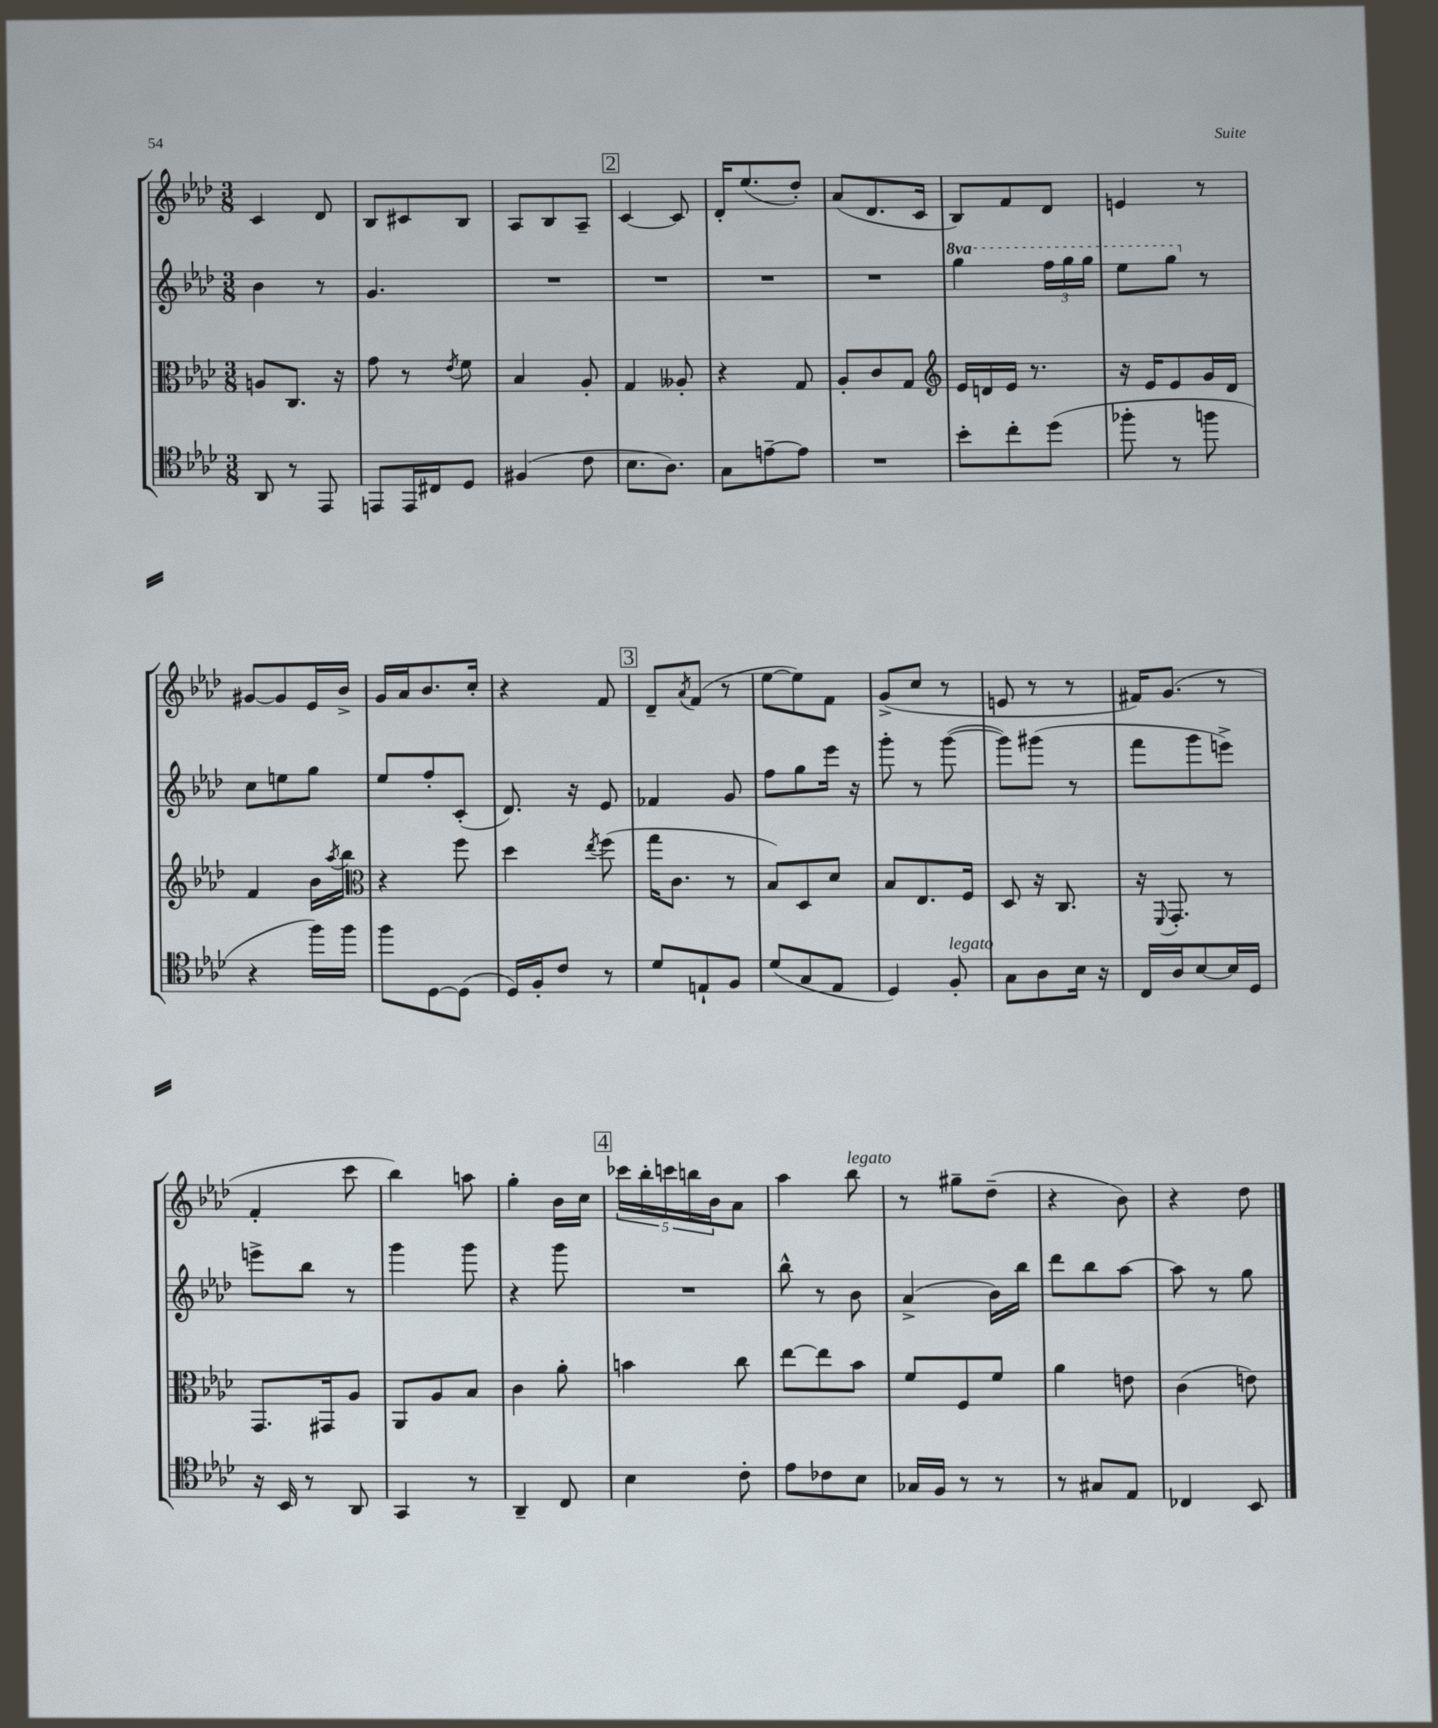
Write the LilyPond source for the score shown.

<<
\new StaffGroup <<
\new Staff = "s0" {
    \clef treble \key aes \major \numericTimeSignature \time 3/8
    c'4 des'8 |
    bes8 cis'8 bes8 |
    aes8 bes8 aes8-- |
    \mark \markup { \box "2" } c'4~ c'8 |
    des'16-. ees''8.( des''8-.) |
    aes'8( des'8. c'16 |
    bes8) f'8 des'8 |
    e'4 r8 |
    gis'8~ gis'8 ees'16 bes'16-> |
    g'16 aes'16 bes'8. c''16-. |
    r4 f'8 |
    \mark \markup { \box "3" } des'8-- \acciaccatura { aes'8 } f'8( r8 |
    ees''8~ ees''8) f'8 |
    g'8->( c''8 r8 |
    e'8 r8 r8 |
    fis'16) g'8.( r8 |
    f'4-. c'''8 |
    bes''4) a''8 |
    g''4-. bes'16 c''16 |
    \mark \markup { \box "4" } \tuplet 5/4 { ces'''16 bes''16-. c'''16 b''16 bes'16 } aes'8 |
    aes''4 bes''8^\markup { \italic "legato" } |
    r8 gis''8-- des''8--( |
    r4 bes'8) |
    r4 des''8 \bar "|." |
}
\new Staff = "s1" {
    \clef treble \key aes \major \numericTimeSignature \time 3/8 \set Staff.ottavationMarkups = #ottavation-simple-ordinals
    bes'4 r8 |
    g'4. |
    R4. |
    \mark \markup { \box "2" } R4. |
    R4. |
    R4. |
    \ottava #1 g'''4 \tuplet 3/2 { f'''16 g'''16 g'''16 } |
    ees'''8 g'''8 \ottava #0 r8 |
    c''8 e''8 g''8 |
    ees''8 f''8-. c'8-.( |
    des'8.) r16 ees'8 |
    \mark \markup { \box "3" } fes'4 g'8 |
    f''8 g''8 ees'''16 r16 |
    g'''8-. r8 g'''8~( |
    g'''8) gis'''8( r8 |
    f'''8 g'''8 e'''8->) |
    e'''8-> bes''8 r8 |
    g'''4 g'''8 |
    r4 g'''8 |
    \mark \markup { \box "4" } R4. |
    bes''8-^ r8 bes'8 |
    aes'4->( bes'16) bes''16 |
    des'''8 bes''8 aes''8~ |
    aes''8 r8 g''8 \bar "|." |
}
\new Staff = "s2" {
    \clef alto \key aes \major \numericTimeSignature \time 3/8
    a8 c8. r16 |
    g'8 r8 \acciaccatura { ees'8 } f'8 |
    bes4 aes8-. |
    \mark \markup { \box "2" } g4 aeses8-. |
    r4 g8 |
    aes8-. c'8 g8 |
    \clef treble ees'16 d'16 ees'16 r8. |
    r16 ees'16 ees'8 g'16 des'16 |
    f'4 bes'16 \acciaccatura { aes''8 } bes''16 |
    \clef alto r4 f''8 |
    des''4 \acciaccatura { ees''8 } f''8( |
    \mark \markup { \box "3" } g''16 c'8. r8 |
    bes8) des8 des'8 |
    bes8 ees8. f16 |
    des8 r16 c8. |
    r16 \appoggiatura { f,8 } g,8.-. r8 |
    g,8. gis,16 aes8 |
    aes,8 aes8 bes8 |
    c'4 aes'8-. |
    \mark \markup { \box "4" } b'4 c''8 |
    ees''8~ ees''8 bes'8 |
    f'8 f8 f'8 |
    aes'4 e'8 |
    c'4( e'8) \bar "|." |
}
\new Staff = "s3" {
    \clef tenor \key aes \major \numericTimeSignature \time 3/8
    aes,8 r8 ees,8 |
    e,8 e,16 cis16 des8 |
    fis4( c'8 |
    \mark \markup { \box "2" } bes8. aes8.) |
    g8 e'8~-- e'8 |
    R4. |
    bes'8-. c''8-. des''8( |
    fes''8-. r8 f''8 |
    r4 f''16) f''16 |
    f''8 des8~ des8( |
    des16) f16-. c'8 r8 |
    \mark \markup { \box "3" } des'8 e8-! f8 |
    des'8( g8 ees8 |
    des4) f8-.^\markup { \italic "legato" } |
    g8 aes8 bes16 r16 |
    c16 aes16 bes8~ bes16 des16 |
    r16 bes,16 r8 aes,8 |
    g,4 r8 |
    aes,4-- c8 |
    \mark \markup { \box "4" } bes4 c'8-. |
    ees'8 ces'8 bes8 |
    ges16 f16 r8 r8 |
    r8 gis8 ees8 |
    ces4 bes,8 \bar "|." |
}
>>
>>
\layout { \context { \Score \remove "Bar_number_engraver" } }
